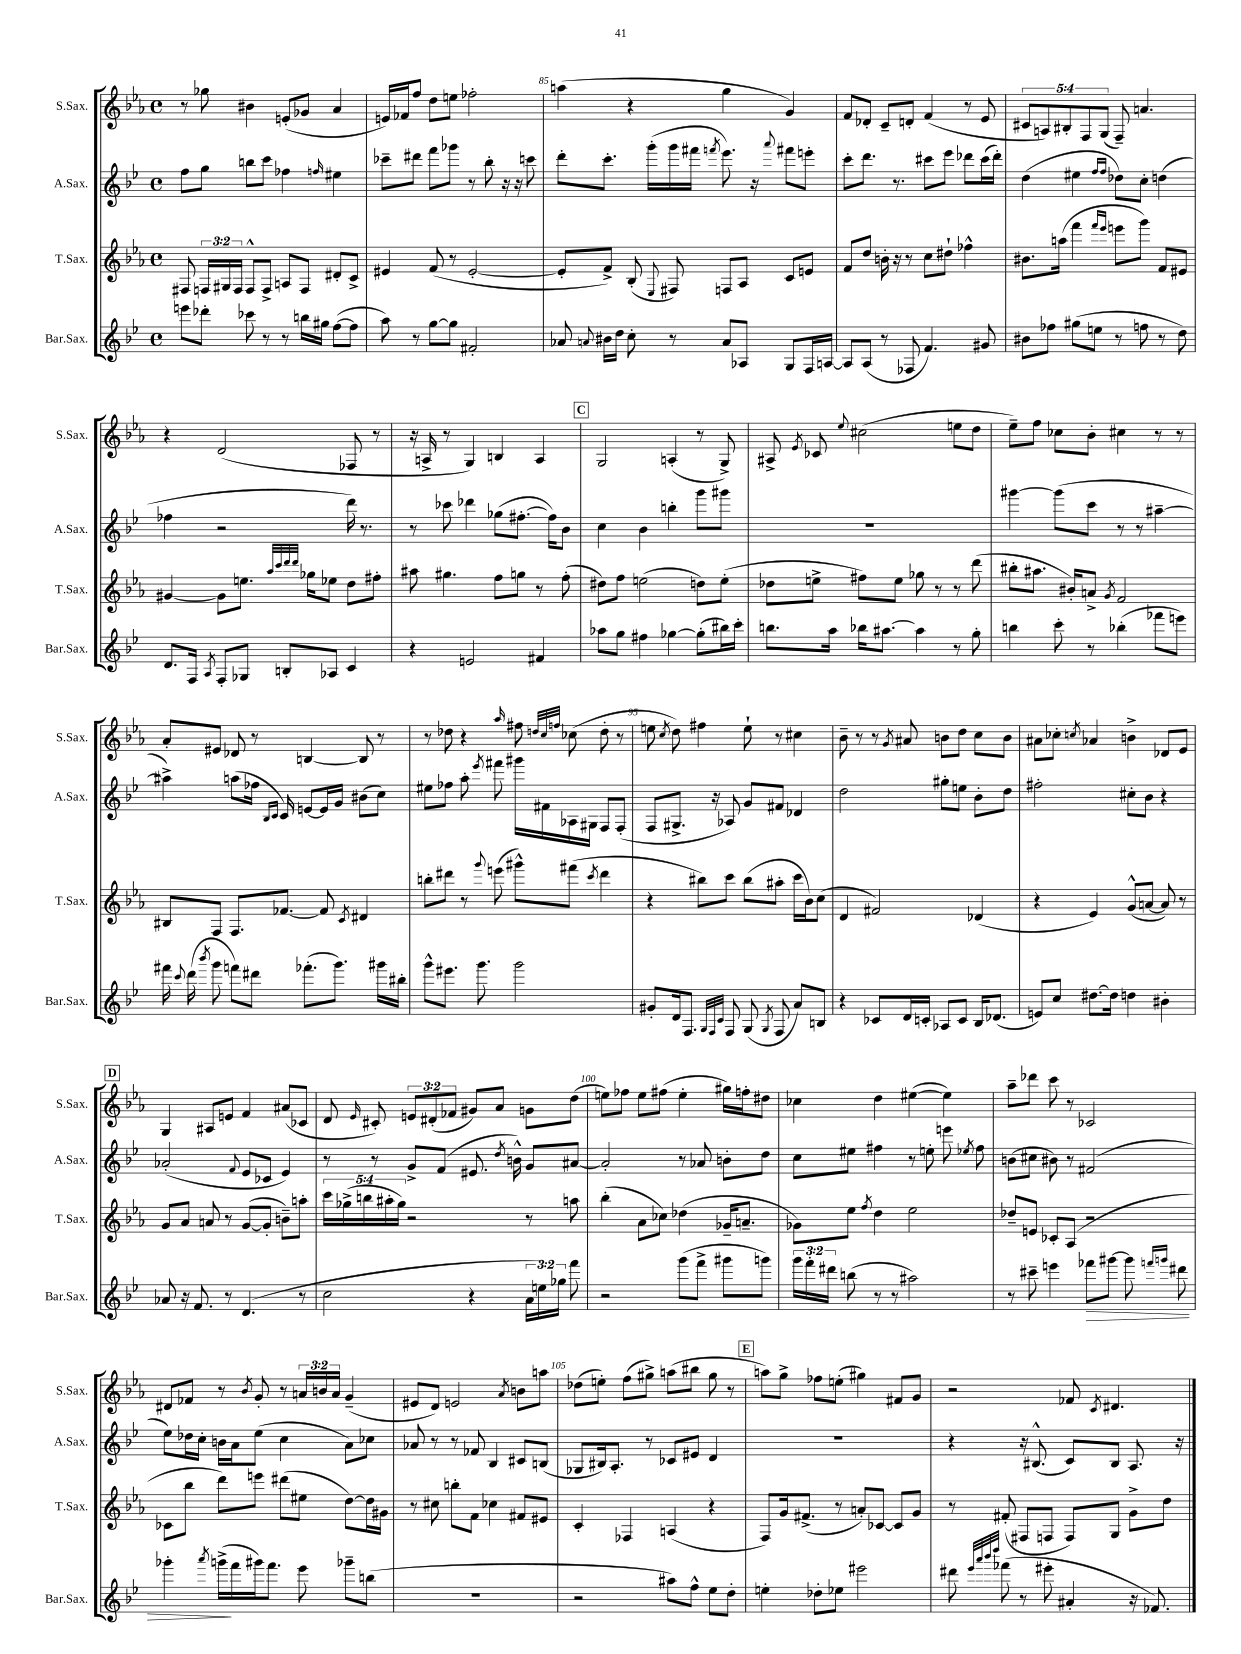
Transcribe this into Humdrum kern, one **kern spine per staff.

**kern	**dynam	**kern	**kern	**kern
*part4	*part4	*part3	*part2	*part1
*staff4	*staff4	*staff3	*staff2	*staff1
*I"Bar.Sax.	*	*I"T.Sax.	*I"A.Sax.	*I"S.Sax.
*I'Bar.Sax.	*	*I'T.Sax.	*I'A.Sax.	*I'S.Sax.
*clefG2	*	*clefG2	*clefG2	*clefG2
*k[b-e-]	*	*k[b-e-a-]	*k[b-e-]	*k[b-e-a-]
*M4/4	*	*M4/4	*M4/4	*M4/4
*met(c)	*	*met(c)	*met(c)	*met(c)
=83	=83	=83	=83	=83
8eeen\L	.	8F#X/	8ff\L	8r
8ddd-X'\J	.	24Fn/LL	8gg\J	8gg-X\
.	.	24G#X/	.	.
.	.	24F/JJ	.	.
8ccc-X\	.	8F^^/L	8bbn\L	4b#X\
8r	.	8F^/J	8ccc\J	.
8r	.	8An/L	4ff-X\	(8en'/L
16bbn\LL	.	8F/J	.	8g-X/J
16gg#X\JJ	.	.	.	.
.	.	.	16qqffn/	.
([8ff\L	.	8d#X'/L	4ee#X\	4a-/
8ff\J]	.	8c^/J	.	.
=84	=84	=84	=84	=84
8aa\)	.	4e#X/	8ccc-X~\L	16en/LL)
.	.	.	.	16f-X/J
8r	.	.	8ddd#X\J	8ff/J
[8gg\L	.	(8f/	8fff\L	8dd\L
8gg\J]	.	8r	8ggg-X\J	8een\J
2f#X'/	.	[2e#'/	8r	2ff-X'\
.	.	.	8bb-'\	.
.	.	.	16r	.
.	.	.	16r	.
.	.	.	8cccn\	.
=85	=85	=85	=85	=85
8a-X/	.	8e#'/L]	8ddd'\L	(4aan\
8qqan/	.	.	.	.
16b#X\LL	.	8f^/J)	8.ccc'\J	.
16dd\JJ	.	.	.	.
8cc'\	.	(8B-'/	.	4r
.	.	.	(16ggg'\LL	.
.	.	8qqE-/	.	.
8r	.	8F#X/)	16ggg\	.
.	.	.	16fff#X\JJ	.
.	.	.	8qfffn/	.
8a/L	.	8Fn/L	8.eee-\)	4gg\
8A-X/J	.	8A-/J	.	.
.	.	.	16r	.
.	.	.	8qqaaa/	.
8G/L	.	8c/L	8fff#X\L	4g/)
16F/L	.	8en/J	8eeen'\J	.
[16An/JJ	.	.	.	.
=86	=86	=86	=86	=86
8A/L]	.	8f/L	8ccc'\L	8f/L
(8A/J	.	8dd/J	8.ddd\J	8d-X'/J
8r	.	16bn'\	.	8c~/L
.	.	16r	8.r	.
8F-X/	.	8r	.	8dn'/J
4.f/)	.	8cc\L	8ccc#X\L	(4f/
.	.	8dd#X`\J	8eee-\J	.
.	.	4ff-X^^\	8ddd-X\L	8r
8g#X/	.	.	(16ccc#\L	8e-/
.	.	.	16ddd-'\JJ)	.
=87	=87	=87	=87	=87
8b#X\L	.	8.b#X\L	(4dd\	10c#X/L
.	.	.	.	10An/)
8ff-X\J	.	.	.	.
.	.	(16aan\Jk	.	.
.	.	.	.	10B#X'/
(8gg#X\L	.	4fff\	4ee#X\	.
.	.	.	.	10F/
8een\J	.	.	.	.
.	.	.	.	(10G/J
.	.	16qqfff/LL	16qqff/LL	.
.	.	16qqeee-/JJ	16qqff/JJ	.
8r	.	8eeen\L	8dd-X\L)	8F~/)
8ffn\	.	8ggg\J)	8cc'\J	4.an/
8r	.	8f/L	(4ddn\	.
8dd\)	.	8e#X/J	.	.
!!LO:LB:g=z
=88	=88	=88	=88	=88
8.d/L	.	[4g#X/	4ff-X\	4r
16F/Jk	.	.	.	.
8qA/	.	.	.	.
8F'/L	.	8g#\L]	2r	(2d/
8G-X/J	.	8.een\J	.	.
8Bn'/L	.	.	.	.
.	.	32qqaa-/LLL	.	.
.	.	32qqccc/	.	.
.	.	32qqddd/	.	.
.	.	32qqddd/JJJ	.	.
.	.	16gg-X\KL	.	.
8A-X/J	.	8ee-X\J	.	.
4c/	.	8dd\L	16ddd\)	8F-X/
.	.	.	8.r	.
.	.	8ff#X'\J	.	8r
=89	=89	=89	=89	=89
4r	.	8aa#X\	8r	16r
.	.	.	.	16An^/
.	.	4.gg#X\	8ccc-X\	8r
2en/	.	.	4ddd-X\	4G/)
.	.	8ff\L	(8gg-X\L	4Bn/
.	.	8ggn\J	[8.ff#X'\J	.
4f#X/	.	8r	.	4A/
.	.	.	16ff#\KL])	.
.	.	(8ff'\	8b-\J	.
!!LO:REH:place=s1:t=C
=90	=90	=90	=90	=90
8aa-X\L	.	8dd#X\L)	4cc\	2G/
8gg\J	.	8ff\J	.	.
4ff#X\	.	(2een\	4b-\	.
[4gg-X\	.	.	4bbn'\	(4An'/
(8gg-'\L]	.	8ddn\L)	8ggg\L	8r
16bb#X\L)	.	(8ee'\J	8ggg#X\J	8G^/)
16ccc'\JJ	.	.	.	.
=91	=91	=91	=91	=91
8.bbn\L	.	8dd-X\L	1r	8A#X^/
.	.	.	.	8qe-/
.	.	8een^\J	.	8c-X/
16aa\Jk	.	.	.	.
.	.	.	.	8qqee-/
16bb-X\KL	.	8ff#X\L)	.	(2cc#X\
[8.aa#X\J	.	.	.	.
.	.	8ee\J	.	.
4aa#\]	.	8gg-X\	.	.
.	.	8r	.	.
8r	.	8r	.	8een\L
8gg'\	.	(8ddd\	.	8dd\J
=92	=92	=92	=92	=92
4bbn\	.	8bb#X'\L	[4ggg#X\	8ee-~\L)
.	.	8.aa#X\J	.	8ff\J
8ccc'\	.	.	(8ggg#\L]	8cc-X\L
.	.	16b#X'/KL)	.	.
8r	.	8an^/J	8ccc\J	8b-'\J
.	.	8qg/	.	.
(4bb-X'\	.	2f/	8r	4cc#X\
.	.	.	8r	.
8fff-X\L	.	.	[4aa#X~\	8r
8eeen\J)	.	.	.	8r
!!LO:LB:g=z
=93	=93	=93	=93	=93
16fff#X\	.	8B#X/L	4aa#X^\])	8a-'/L
8qqccc/	.	.	.	.
(16ddd\	.	.	.	.
8qbbb-/	.	.	.	.
8ggg\	.	8F/J	.	8e#X/J
8fffn\L)	.	8.F/L	(8aan\L	8d-X/
8ddd#X\J	.	.	16ff-X\Jk	8r
.	.	.	16qqB-/LL	.
.	.	.	16qqc/JJ	.
.	.	[8.f-X/J	16c/)	.
(8.fff-X'\L	.	.	[8en/L	[4Bn/
.	.	8f-/]	16e/L]	.
8.ggg\J)	.	.	16g/JJ	.
.	.	8qc/	.	.
.	.	4d#X/	(8b#X\L	8B/]
16ggg#X\LL	.	.	8cc\J)	8r
16bb#X'\JJ	.	.	.	.
=94	=94	=94	=94	=94
8ggg^^\L	.	8bbn'\L	8ee#X\L	8r
8.eee#X\J	.	8ddd#X\J	8ff-X\J	8dd-X\
.	.	8r	8aa'\	4r
8.ggg\	.	.	.	.
.	.	8qqggg/	8qeee-/	.
.	.	(8eeen\	8fff#X\	.
.	.	.	.	16qqaa-/
2ggg\	.	8ggg#X^^\L)	16ggg#X\LL	8ff#X\
.	.	.	16f#X\	.
.	.	.	.	32qqddn/LLL
.	.	.	.	32qqcc/
.	.	.	.	32qqffn/JJJ
.	.	(8fff#X\J	16A-X\	(8cc-X\
.	.	.	16G#X\JJ	.
.	.	8qccc/	.	.
.	.	4ddd#\	8F/L	8dd'\
.	.	.	(8F'/J	8r
=95	=95	=95	=95	=95
8g#X'/L	.	4r	8F/L	8een\
.	.	.	.	8qcc/
16d/k	.	.	8.G#X^/J	8dd\)
8.F/J	.	.	.	.
.	.	8bb#X\L)	.	4ff#X\
.	.	.	16r	.
32qqG/LLL	.	.	.	.
32qqF/	.	.	.	.
32qqc/JJJ	.	.	.	.
8F/	.	8ccc\J	8A-X/)	.
(8G/	.	(8bb#\L	8g/L	8ee`\
8qG/	.	.	.	.
8F/	.	8aa#X'\J	8f#X/J	8r
8a/L)	.	16ccc\LL	4d-X/	4cc#X\
.	.	16b-\J)	.	.
8Bn/J	.	(8cc\J	.	.
=96	=96	=96	=96	=96
4r	.	4d/	2dd\	8b-~\
.	.	.	.	8r
8c-X/L	.	2f#X/)	.	8r
.	.	.	.	8qg/
16d/L	.	.	.	8a#X/
16cn'/JJ	.	.	.	.
8A-X/L	.	.	8gg#X'\L	8bn\L
8c/J	.	.	8een\J	8dd\J
16B-/KL	.	(4d-X/	8b-'\L	8cc\L
(8.d-X/J	.	.	.	.
.	.	.	8dd\J	8b\J
=97	=97	=97	=97	=97
8en/L)	.	4r	2ff#X'\	8a#X\L
8cc/J	.	.	.	8cc-X'\J
.	.	.	.	8qccn/
[8.dd#X\L	.	4e-/)	.	4a-X/
16dd#\Jk]	.	.	.	.
4ddn\	.	(8g^^/L	8cc#X'\L	4bn^\
.	.	[8an/J	8b-\J	.
4b#X'\	.	8a/])	4r	8d-X/L
.	.	8r	.	8e-/J
!!LO:LB:g=z
!!LO:REH:place=s1:t=D
=98	=98	=98	=98	=98
8a-X/	.	8g/L	(2a-X'/	4G/
16r	.	8a-/J	.	.
8.f/	.	.	.	.
.	.	8an/	.	8A#X/L
8r	.	8r	.	8en/J
.	.	.	8qqf/	.
(4.d/	.	([8g/L	8e-/L	4f/
.	.	8g'/J]	8c-X/J	.
.	.	8bn~\L)	4e-/)	(8a#X/L
8r	.	8aan'\J	.	8c-X/J
=99	=99	=99	=99	=99
2cc\	.	20ccc\LL	8r	8d/
.	.	(20gg-X^\	.	.
.	.	20bbn\	.	.
.	.	.	.	16qqe-/
.	.	.	8r	8c#X'/)
.	.	20aa#X'\	.	.
.	.	20gg-\JJ)	.	.
.	.	2r	8g^/L	12en/L
.	.	.	.	(12d#X'/
.	.	.	(8f/J	.
.	.	.	.	12f-X/J
4r	.	.	8.e#X/	8g#X/L)
.	.	.	.	8a-/J
.	.	.	8qdd/	.
.	.	.	16bn^^\)	.
24a\LL	.	8r	8g/L	8gn\L
24een\)	.	.	.	.
24gg-X\JJ	.	.	.	.
8fff\	.	8aan\	[8a#X/J	(8dd\J
=100	=100	=100	=100	=100
2r	.	(4bb-'\	2a#'/]	8een\L)
.	.	.	.	8ff-X\J
.	.	8a-\L	.	8ee\L
.	.	8cc-X\J)	.	(8ff#X\J
(8ggg\L	.	(4dd-X\	8r	4ee'\
8fff^\J	.	.	8a-X/	.
8ggg#X\L	.	16g-X~/KL	8bn'\L	16gg#X\LL)
.	.	8.an~/J	.	16ffn'\J
8gggn\J)	.	.	8dd\J	8dd#X\J
=101	=101	=101	=101	=101
24ggg\LL	.	8g-X\L)	8cc\L	4cc-X\
24fff'\	.	.	.	.
24ddd#X\JJ	.	.	.	.
(8bbn\	.	8ee-\J	8ee#X\J	.
.	.	8qff/	.	.
8r	.	4dd\	4ff#X\	4dd\
8r	.	.	.	.
2aa#X\)	.	2ee-\	8r	([4ee#X\
.	.	.	8een'\	.
.	.	.	8eeen\	4ee#\])
.	.	.	8qee-X/	.
.	.	.	8ff#\	.
=102	=102	=102	=102	=102
8r	.	8dd-X~/L	(8bn\L	8aa-~\L
8ccc#X~\	.	8en/J	8cc#X\J	8ddd-X\J
4eeen\	.	8c-X'/L	8b#X\)	8ccc\
.	.	(8A-/J	8r	8r
!	!LO:HP:b	!	!	!
8fff-X\L	>	2r	(2f#X/	2c-X/
[8ggg#X\J	.	.	.	.
8ggg#\]	.	.	.	.
16qqfffn/LL	.	.	.	.
16qqgggn/JJ	.	.	.	.
8ddd#X\	.	.	.	.
!!LO:LB:g=z
=103	=103	=103	=103	=103
4ggg-X'\	.	8c-X\L	8ee-\L)	8d#X/L
.	.	8bb-\J	16dd-X\L	8f-X/J
.	.	.	16cc'\JJ	.
8qaaa/	.	.	.	.
(16gggn^\LL	.	8ddd\L)	16bn\LL	8r
16fff\	]	.	16a\J	.
.	.	.	.	8qb-/
16ggg#X\J)	.	8eeen\J	(8ee-\J	8g'/
8.fff\J	.	.	.	.
.	.	(8ddd#X\L	4cc\	8r
8eee-\	.	8ee#X\J	.	24an/LL
.	.	.	.	24bn/
.	.	.	.	24a/JJ
8ggg-X~\L	.	[8dd\L)	8a\L)	(4g~/
(8bbn\J	.	16dd\L]	8cc-X\J	.
.	.	16g#X\JJ	.	.
=104	=104	=104	=104	=104
1r	.	8r	8a-X/	8e#X/L
.	.	8cc#X\	8r	8d/J)
.	.	8bbn'\L	8r	2en/
.	.	8f\J	8f-X/	.
.	.	4cc-X\	4B-/	.
.	.	.	.	8qa-/
.	.	8f#X/L	8c#X/L	8bn\L
.	.	8e#X/J	(8Bn/J	8aan\J
=105	=105	=105	=105	=105
2r	.	4c'/	8G-X/L	(8dd-X\L
.	.	.	16B#X/k)	8een'\J)
.	.	.	8.A'/J	.
.	.	4F-X/	.	(8ff\L
.	.	.	8r	8gg#X^\J)
8aa#X\L)	.	(4An/	8c-X/L	(8aan\L
8ff^^\J	.	.	8e#X/J	8bb#X\J
8ee-\L	.	4r	4d/	8gg#\
8dd'\J	.	.	.	8r
!!LO:REH:place=s1:t=E
=106	=106	=106	=106	=106
4een'\	.	8F/L)	1r	8aan\L)
.	.	16g/k	.	8gg^\J
.	.	(8.f#X^/J	.	.
8dd-X'\L	.	.	.	8ff-X\L
8ee-X\J	.	8r	.	(8een'\J
2eee#X\	.	8an'/L)	.	4gg#X\)
.	.	[8c-X/J	.	.
.	.	8c-/L]	.	8f#X/L
.	.	8g/J	.	8g/J
=107	=107	=107	=107	=107
8ddd#X\	.	8r	4r	2r
32qqeee-/LLL	.	.	.	.
32qqaaa/	.	.	.	.
32qqbbb-/	.	.	.	.
32qqdddd/JJJ	.	.	.	.
(8fff-X\	.	(8f#X'/	.	.
8r	.	8F#X/L	16r	.
.	.	.	(8.B#X^^/	.
8eee#X'\	.	8Fn/J	.	.
4a#X'/	.	8F/L)	8c/L)	8f-X/
.	.	.	.	8qc/
.	.	8G/J	8B#/J	4.d#X/
16r	.	8g^\L	8.A/	.
8.f-X/)	.	.	.	.
.	.	8dd\J	.	.
.	.	.	16r	.
==	==	==	==	==
*-	*-	*-	*-	*-
